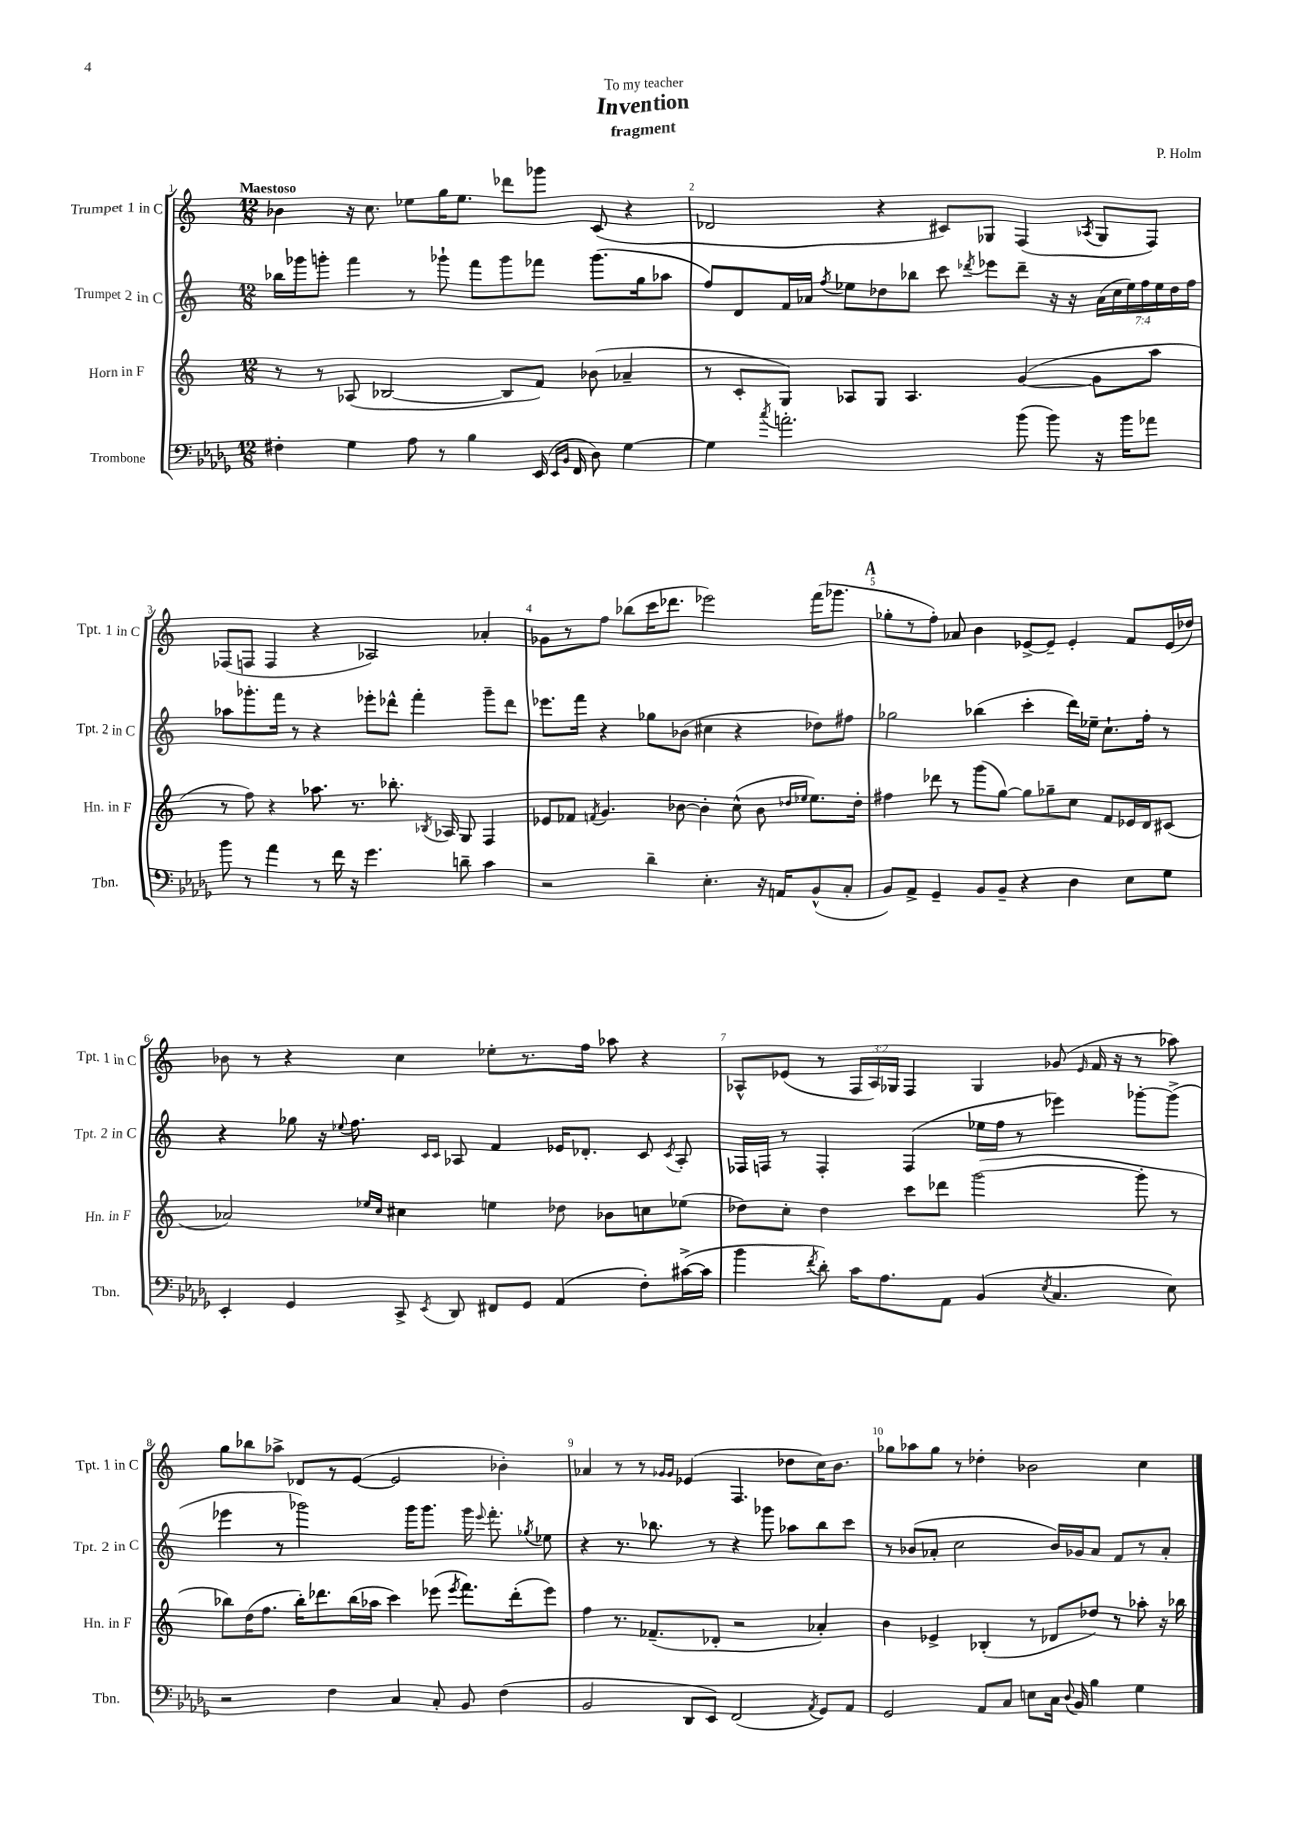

**kern	**kern	**kern	**kern
*part4	*part3	*part2	*part1
*staff4	*staff3	*staff2	*staff1
*I"Trombone	*I"Horn in F	*I"Trumpet 2 in C	*I"Trumpet 1 in C
*I'Tbn.	*I'Hn. in F	*I'Tpt. 2 in C	*I'Tpt. 1 in C
*clefF4	*clefG2	*clefG2	*clefG2
*k[b-e-a-d-g-]	*k[]	*k[]	*k[]
*M12/8	*M12/8	*M12/8	*M12/8
=1	=1	=1	=1
!	!	!	!LO:TX:a:B:t=Maestoso
4F#X'\	8r	16bb-X\LL	4b-X\
.	.	16ggg-X\J	.
.	8r	8gggn'\J	.
4G-\	(8A-X/	4fff\	16r
.	.	.	8.cc\
.	[2B-X/	.	.
8A-\	.	8r	8ee-X\L
8r	.	8ggg-X`\	16gg\K
.	.	.	8.ee-\J
4B-\	.	8fff\L	.
.	8B-/L]	8ggg-\	8ddd-X\L
(16EE-/	8f/J)	8fff-X\J	8ggg-X\J
16qqEE-/LL	.	.	.
16qqBB-/JJ	.	.	.
16FF/	.	.	.
8D-\)	(8b-X\	(8.ggg-\L	(8c/
[4G-\	4a-X~/	.	4r
.	.	16gg\k	.
.	.	8aa-X\J	.
=2	=2	=2	=2
4G-\]	8r	8ff/L)	2d-X/
.	8c'/L	8d/	.
8qcc/	.	.	.
2.an'\	8G/J)	16f/L	.
.	.	16a-X/JJ	.
.	.	8qff/	.
.	8A-X/L	8ee-X\L	.
.	8G/J	8dd-X\	4r
.	4.A-/	8bb-X\J	.
.	.	8ccc\	8c#X/L)
.	.	8qddd-X/	.
.	.	8eee-X\L	8G-X/J
(8b-\	([4g/	8ddd-~\J	(4F/
8b-\)	.	16r	.
.	.	16r	.
.	.	.	8qA-X/
16r	8g\L]	(28a-\LL	8G-/L
.	.	28cc\	.
16b-\KL	.	.	.
.	.	28ee-\)	.
.	.	28ff\	.
8a-X\J	8aa\J	.	8F/J)
.	.	28ee-\	.
.	.	28dd-\	.
.	.	28ff\JJ	.
!!LO:LB:g=z
=3	=3	=3	=3
8b-\	8r	8aa-X\L	(8F-X/L
8r	8ff\)	8.ggg-X'\	8Fn/J
4a-\	4r	.	4F/
.	.	16fff\Jk	.
.	.	8r	.
8r	8.aa-X\	4r	4r
16f\	.	.	.
16r	8.r	.	.
4.g-\	.	8eee-X'\L	2A-X/)
.	8.bb-X'\	8ddd-X^^\J	.
.	.	4fff'\	.
.	8qB-X/	.	.
.	16A-X/	.	.
8dn~\	8G/	.	.
4c\	4F/	8ggg-~\L	4a-X'/
.	.	8ddd-\J	.
=4	=4	=4	=4
2r	8e-X/L	8.eee-X\L	8g-X\L
.	8f-X/J	.	8r
.	.	16fff\Jk	.
.	8qfn/	.	.
.	4.g/	4r	8ff\J
.	.	.	(8bb-X\L
4d-~\	.	8gg-X\L	16ccc\K
.	.	.	8.ddd-X\J
.	[8b-X\	(8b-X\J	.
4.E-'\	4b-'\]	4cc#X\	2eee-X\)
.	(8cc^^\	4r	.
16r	8b-\	.	.
16AAn/KL	.	.	.
.	16qqdd-X/LL	.	.
.	16qqee-X/JJ	.	.
(8BB-^^/	8.ee-\L)	8dd-X\L)	(16fff\KL
.	.	.	8.ggg-X\J
8C'/J	.	8ff#X\J	.
.	16dd-'\Jk	.	.
!!LO:REH:place=s1:t=A
=5	=5	=5	=5
8BB-/L)	4ff#X\	2gg-X\	8gg-X'\L
8AA-^/J	.	.	8r
4GG-~/	8ddd-X\	.	8ff'\J)
.	8r	.	8a-X/
8BB-/L	(8ggg\L	(4bb-X\	4b\
8BB-~/J	[8gg\J)	.	.
4r	8gg\L]	4ccc'\	[8e-X^/L
.	8gg-X~\	.	8e-~/J]
4D-\	8cc\J	16ddd\LL)	4e-'/
.	.	16ee-X~\JJ	.
.	8f/L	8.cc`\L	.
8E-\L	16e-X/L	.	8f/L
.	16d/J	16ff'\Jk	.
8G-\J	(8c#X/J	8r	(16e-/L
.	.	.	16dd-X/JJ)
!!LO:LB:g=z
=6	=6	=6	=6
4EE-'/	2a-X/)	4r	8b-X\
.	.	.	8r
4GG-/	.	8gg-X\	4r
.	.	16r	.
.	.	8qqee-X/	.
.	.	8.ff\	.
.	16qqee-X/LL	.	.
.	16qqcc/JJ	.	.
8CC^/	4cc#X\	.	4cc\
.	.	16qqc/LL	.
8qEE-/	.	16qqc/JJ	.
8DD-/	.	8A-X/	.
8FF#X/L	4een\	4f/	8ee-X'\L
8GG-/J	.	.	8.r
(4AA-/	8dd-X\	16e-X/KL	.
.	.	8.d-X'/J	16ff\Jk
.	8b-X\L	.	8aa-X\
8F'\L)	8ccn\	8c/	4r
.	.	8qc/	.
([16c#X^\L	(8ee-X\J	8A-'/	.
16c#\JJ]	.	.	.
=7	=7	=7	=7
4b-\	8dd-X\L)	16F-X/LL	8A-X^^/L
.	.	16Fn/JJ	.
.	8cc'\J	8r	(8e-X/J
8qf/	.	.	.
8d-'\)	4dd-\	4F'/	8r
16c\KL	.	.	24F/LL
.	.	.	24A-/)
8.A-\	.	.	.
.	.	.	24G-X/JJ
.	8ccc\L	(4F/	4F/
8AA-\J	8ddd-X\J	.	.
(4BB-/	([2ggg\	16ee-X\LL	4G-/
.	.	16ff\JJ	.
.	.	8r	.
8qE-/	.	.	.
4.C/	.	4eee-X\)	(8g-X/
.	.	.	16qqe-/
.	.	.	16f/
.	.	.	16r
.	8ggg'\]	[8ggg-X'\L	8r
8E-\)	8r	(8ggg-^\J]	8aa-X\)
!!LO:LB:g=z
=8	=8	=8	=8
2r	8bb-X\L)	4eee-X\	8gg\L
.	(16dd\K	.	8bb-X\
.	8.ff\J	.	.
.	.	8r	8aa-X^\J
.	16bb-'\KL)	2ggg-X\)	8d-X/L
.	8.ddd-X\	.	.
4F\	.	.	8r
.	(16bb-\L	.	([8e/J
.	16aa-X\JJ	.	.
4C/	4ccc\)	.	2e/]
.	.	16ggg-\KL	.
.	.	8.ggg-\J	.
8C'/	(8eee-X\	.	.
.	8qeee-/	.	.
8BB-/	8.fff\L)	16ggg-\	.
.	.	8qqeee-/	.
.	.	8.fff'\	.
(4F\	.	.	4b-X'\)
.	(16ddd-'\k	.	.
.	.	8qgg-X/	.
.	8eee-\J)	8ee-X\	.
=9	=9	=9	=9
2BB-/	4ff\	4r	4a-X/
.	8.r	8.r	8r
.	.	.	8r
.	(8.f-X~/L	8.bb-X\	.
.	.	.	16qqg-X/LL
.	.	.	16qqg-/JJ
8DD-/L	.	.	(4e-X/
8EE-/J)	8d-X'/J	8r	.
(2FF/	2r	4r	4.F/
.	.	8ggg-X\	.
.	.	8aa-X\L	8dd-X\L
8qAA-/	.	.	.
8GG-/L)	4a-X'/)	8bb-\	16cc\K)
.	.	.	8.b\J
8AA-/J	.	8ccc\J	.
=10	=10	=10	=10
2GG-/	4b\	8r	8gg-X\L
.	.	(8b-X/L	8aa-X\
.	4e-X^/	8a-X'/J	8gg-\J
.	.	2cc\	8r
8AA-/L	(4B-X'/	.	4dd-X'\
8C/J	.	.	.
8En\L	8r	.	2b-X\
16C\Jk	8d-X/L	16b-/LL)	.
8qqD-/	.	.	.
16BB-/	.	16g-X/J	.
4B-\	8dd-X/J)	8a-/J	.
.	8r	8f/L	.
4G-\	8aa-X'\	8r	4cc\
.	16r	8a-'/J	.
.	16bb-X\	.	.
==	==	==	==
*-	*-	*-	*-
